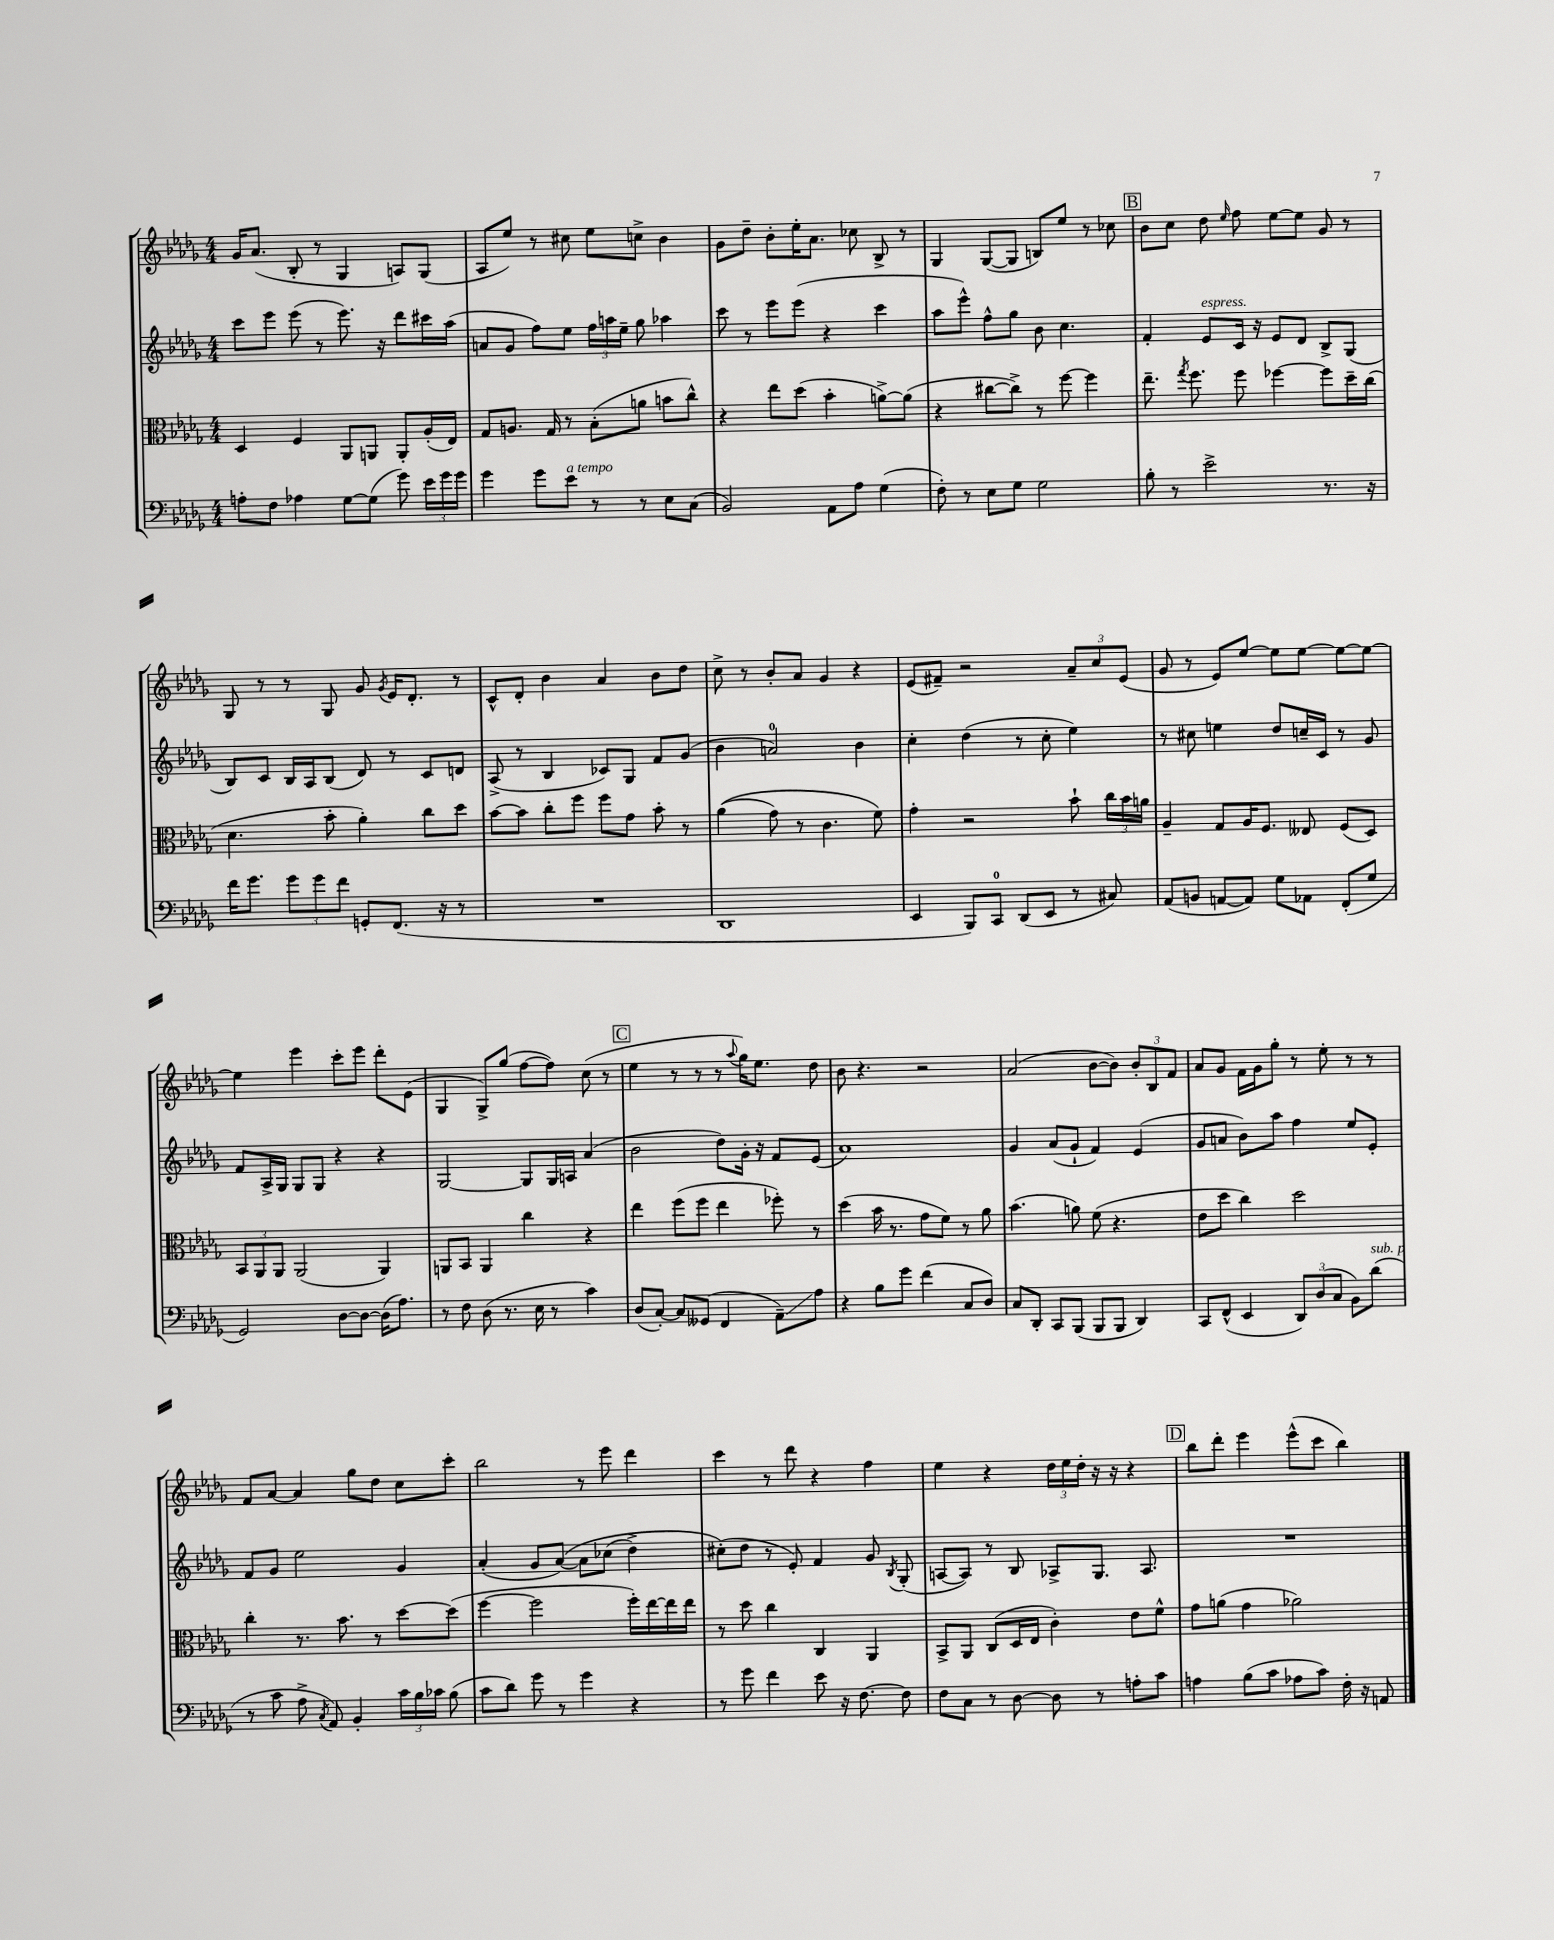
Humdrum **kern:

**kern	**kern	**kern	**kern
*staff4	*staff3	*staff2	*staff1
*clefF4	*clefC3	*clefG2	*clefG2
*k[b-e-a-d-g-]	*k[b-e-a-d-g-]	*k[b-e-a-d-g-]	*k[b-e-a-d-g-]
*M4/4	*M4/4	*M4/4	*M4/4
8A'\L	4D-/	8ccc\L	16g-/LK
.	.	.	(8.a-/J
8F\J	.	8eee-\J	.
4A-\	4F/	(8eee-\	8B-'/
.	.	8r	8r
[8G-\L	8AA-/L	8.eee-\)	4G-/
(8G-\]J	8AA/J	.	.
.	.	16r	.
8g-\)	8AA'/L	8ddd-\L	8A/L)
24e-\LL	(16A-'/L	16ccc#\L	(8G-/J
24g-\	.	.	.
.	16E-/JJ)	(16aa-\JJ	.
24g-\JJ	.	.	.
=	=	=	=
4g-\	8G-/L	8a/L	8A-/L
.	8.A/J	8g-/J	8ee-/J)
8g-\L	.	8ff\L)	8r
.	16G-/	.	.
8e-\J	8r	8ee-\J	8cc#\
8r	(8B-'\L	24ff\LL	8ee-\L
.	.	24aa\	.
.	.	24ee-~\JJ	.
8r	8a\J	8gg-\	8cc^\J
8E-\L	8b\L	4aa-\	4b-\
(8C\J	8cc^^\J)	.	.
=	=	=	=
2BB-/)	4r	8ccc\	8g-\L
.	.	8r	8dd-~\J
.	8ee-\L	8eee-\L	8b-'\L
.	(8dd-\J	(8eee-\J	16ee-'\K
.	.	.	8.a-\J
8AA-\L	4b-'\	4r	.
8A-\J	.	.	8cc-\
(4G-\	[8a^\L)	4ccc\	8B-^/
.	(8a\]J	.	8r
=	=	=	=
8F'\)	4r	8aa-\L	4G-/
8r	.	8eee-^^\J)	.
8E-\L	[8cc#\L	8ff^^\L	([8G-/L
8G-\J	8cc#^\]J)	8gg-\J	8G-/]J
2G-\	8r	8b-\	8B/L)
.	[8ff\	4.cc\	8ee-/J
.	4ff\]	.	8r
.	.	.	8cc-\
=	=	=	=
8B-'\	8.ee-~\	4f'/	8b-\L
8r	.	.	8cc\J
.	8qgg-/	.	.
.	8.ff\	.	.
2e-^\	.	8e-/L	8dd-\
.	.	.	16qqee-/
.	8ff\	16c/Jk	8ff\
.	.	16r	.
.	[4ff-\	8e-/L	[8ee-\L
.	.	8d-/J	8ee-\]J
8.r	8ff-\]L	8B-^/L	8g-/
.	16dd-~\L	(8G-/J	8r
16r	(16cc\JJ	.	.
=	=	=	=
16f\LK	4.d-\	8B-/L)	8G-/
8.g-\J	.	.	.
.	.	8c/J	8r
12g-\L	.	16B-/LL	8r
.	.	16A-/J	.
12g-\	.	.	.
.	8b-'\	(8B-/J	8G-/
12f\J	.	.	.
8GG'/L	4a-'\)	8d-/)	8g-/
.	.	.	8qg-/
(8.FF/J	.	8r	16e-/LK
.	.	.	8.d-'/J
.	8cc\L	8c/L	.
16r	.	.	.
8r	8dd-\J	8d/J	8r
=	=	=	=
1r	[8b-\L	(8A-^/	8c^^/L
.	8b-\]J	8r	8d-'/J
.	8cc'\L	4B-/	4b-\
.	8ff\J	.	.
.	8ff\L	8c-/L)	4a-/
.	8g-\J	8G-/J	.
.	8b-'\	8f/L	8b-\L
.	8r	(8g-/J	8dd-\J
=	=	=	=
1DD-	&((4a-\	4b-\	8cc^\
.	.	.	8r
.	8g-\)	2a/)	8b-'/L
.	8r	.	8a-/J
.	4.c\	.	4g-/
.	.	4b-\	4r
.	8f\&)	.	.
=	=	=	=
4EE-/	4g-'\	4cc'\	(8e-/L
.	.	.	8f#~/J)
8BBB-/L)	2r	(4dd-\	2r
8CC/J	.	.	.
(8DD-/L	.	8r	.
8EE-/J	.	8cc'\	.
8r	8b-`\	4ee-\)	12a-~/L
.	.	.	12cc/
8C#/)	24cc\LL	.	.
.	24b-\	.	(12e-/J
.	24a\JJ	.	.
=	=	=	=
(8AA-/L	4A-~/	8r	8g-/
8BB/J	.	8cc#\	8r
[8AA/L	8G-/L	4ee\	8e-/L)
8AA/]J)	16A-/K	.	[8ee-/J
.	8.F/J	.	.
8G-\L	.	8dd-/L	8ee-\]L
8AA-\J	8E--/	16cc~/L	[8ee-\J
.	.	16c/JJ	.
(8FF'/L	(8F/L	8r	8ee-\_L
8G-/J	8D-/J)	8g-/	8ee-\_J
=	=	=	=
2GG-/)	12BB-/L	8f/L	4ee-\]
.	12AA-/	.	.
.	.	16A-^/L	.
.	12AA-/J	.	.
.	.	16G-/JJ	.
.	(2AA-/	8G-/L	4eee-\
.	.	8G-/J	.
[8D-\L	.	4r	8ccc'\L
8D-\_J	.	.	8eee-\J
(16D-\]LK	4AA-/)	4r	8ddd-'\L
8.A-\J)	.	.	.
.	.	.	(8e-\J
=	=	=	=
8r	8AA/L	[2G-/	4G-/
8F\	8BB-/J	.	.
(8D-\	4AA/	.	8G-^/L)
8.r	.	.	(8gg-/J
.	4cc\	8G-/]L	[8ff\L
16E-\	.	.	.
8r	.	16G-/L	8ff\]J)
.	.	16A/JJ	.
4c\)	4r	(4a-/	(8cc\
.	.	.	8r
=	=	=	=
(8D-/L	4ee-\	2b-\	4ee-\
[8C'/J)	.	.	.
8C/]L	(8ff\L	.	8r
(8GG--/J	8ff\J	.	8r
4FF/	4ee-\	8dd-\L)	8r
.	.	.	8qqaa-/
.	.	16g-'\Jk	16gg-\LK)
.	.	16r	8.ee-\J
8AA-~\L)	8ff-'\)	8f/L	.
8A-\J	8r	(8e-/J	8dd-\
=	=	=	=
4r	(4dd-\	1a-)	8b-\
.	.	.	4.r
8B-\L	16b-\	.	.
.	8.r	.	.
8g-\J	.	.	.
(4f\	8g-\L	.	2r
.	8f\J)	.	.
8C/L	8r	.	.
8D-/J)	8a-\	.	.
=	=	=	=
8C/L	(4.b-\	4g-/	(2a-/
8DD-'/J	.	.	.
8CC/L	.	(8a-/L	.
(8BBB-/J	8a\)	8g-`/J	.
8BBB-/L	(8f\	4f/)	[8b-\L
8BBB-/J	4.r	.	8b-\]J)
4DD-/)	.	(4e-/	12b-'/L
.	.	.	12B-/
.	.	.	12f/J
=	=	=	=
8CC/L	8e-\L	8g-/L	8a-/L
(8FF^^/J	8dd-\J	8a/J	8g-/J
4EE-/	4cc\)	8b-\L)	16f\LL
.	.	.	16g-\J
.	.	8aa-\J	8gg-'\J
12DD-/L)	2dd-\	4ff\	8r
(12D-/	.	.	.
.	.	.	8ee-'\
12C/J	.	.	.
8BB-\L)	.	8ee-/L	8r
(8d-\J	.	8e-'/J	8r
=	=	=	=
8r	4cc'\	8f/L	8f/L
8c\	.	8g-/J	[8a-/J
8A-^\	8.r	2ee-\	4a-/]
8qC/	.	.	.
8AA-/)	.	.	.
.	8.b-\	.	.
4BB-'/	.	.	8gg-\L
.	8r	.	8dd-\J
24c\LL	[8dd-\L	4g-/	8cc\L
24B-\	.	.	.
24c-\JJ	.	.	.
(8B-\	(8dd-\]J	.	8ccc'\J
=	=	=	=
8c\L	[4ff\	(4a-'/	2bb-\
8d-\J)	.	.	.
8g-\	2ff\]	8g-/L	.
8r	.	&([8a-/J)	.
4g-\	.	8a-\]L	8r
.	.	(8cc-\J	8eee-\
4r	16ff'\LL)	4dd-^\)	4ddd-\
.	[16ee-\	.	.
.	16ee-\]	.	.
.	16ee-\JJ	.	.
=	=	=	=
8r	8r	(8cc#'\L&)	4ccc\
8g-\	8dd-\	8dd-\J	.
4f\	4cc\	8r	8r
.	.	8e-'/)	8ddd-\
8e-\	4C/	4f/	4r
16r	.	.	.
[8.F\	.	.	.
.	4AA-/	8g-/	4ff\
.	.	8qB-/	.
8F\]	.	(8G-'/	.
=	=	=	=
8F\L	8BB-^/L	[8A/L	4ee-\
8C\J	8AA-/J	8A/]J)	.
8r	(8C/L	8r	4r
[8D-\	16D-/L	8B-/	.
.	16E-/JJ	.	.
8D-\]	4c'\)	8A-^/L	24dd-\LL
.	.	.	24ee-\
.	.	.	24dd-'\JJ
8r	.	8.G-/J	16r
.	.	.	16r
8A'\L	8e-\L	.	4r
.	.	8.A-/	.
8c\J	8f^^\J	.	.
=	=	=	=
4A\	8g-\L	1r	8bb-\L
.	(8a\J	.	8ddd-'\J
(8B-\L	4g-\	.	4eee-\
8c\J	.	.	.
8A-\L	2a-\)	.	(8eee-^^\L
8c\J)	.	.	8ccc\J
16F'\	.	.	4bb-\)
16r	.	.	.
8AA/	.	.	.
==	==	==	==
*-	*-	*-	*-
